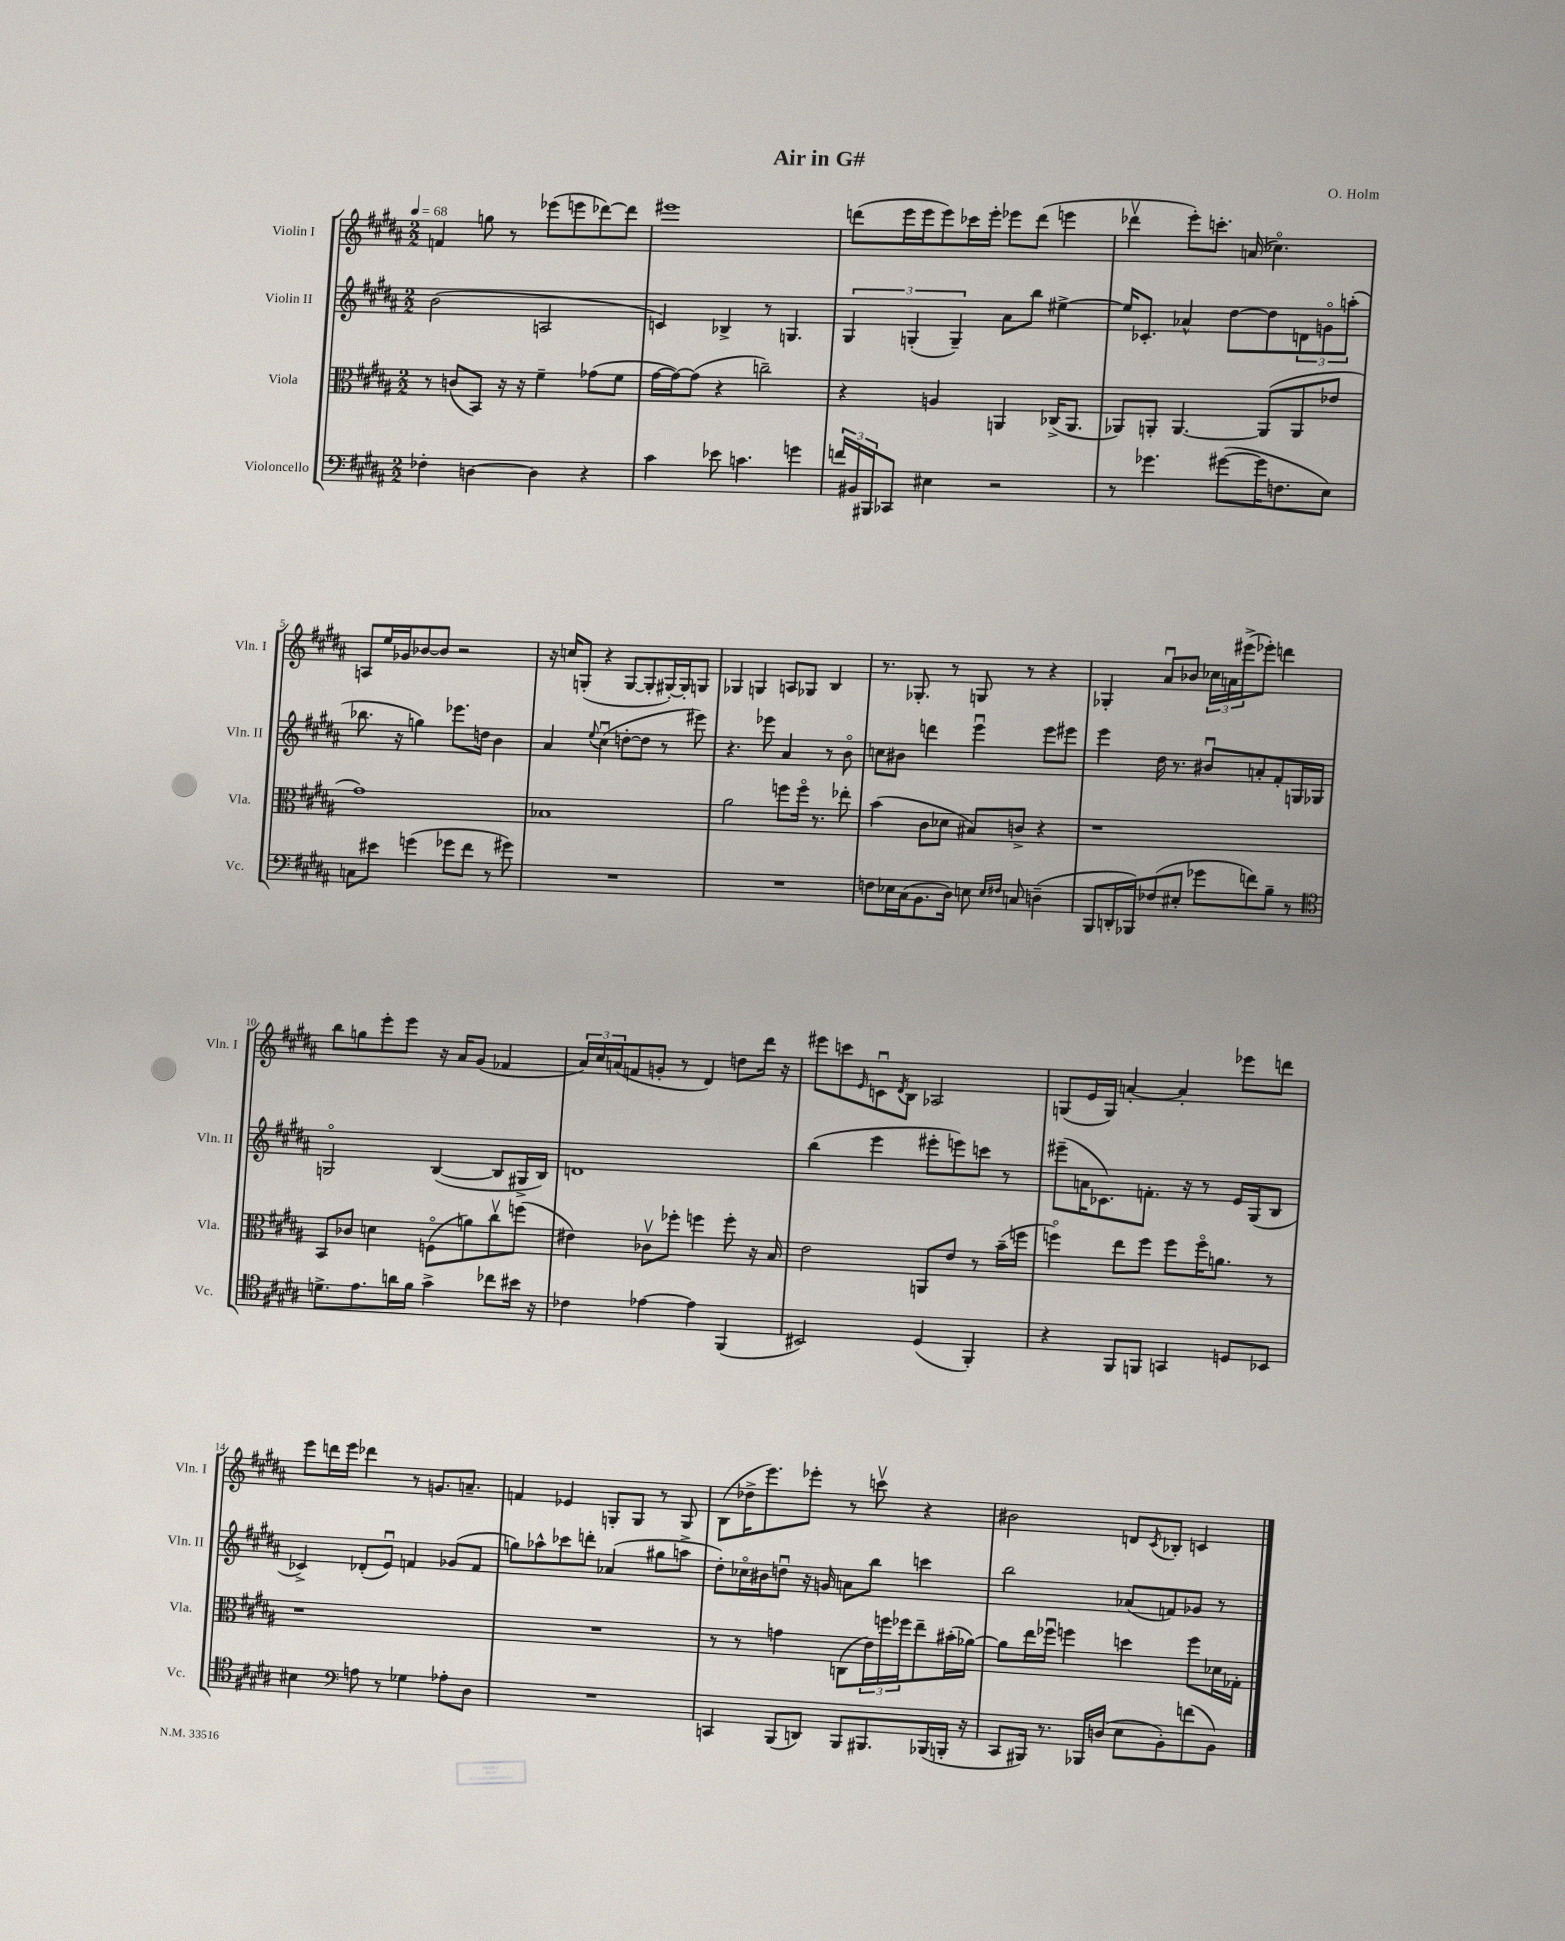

**kern	**kern	**kern	**kern
*part4	*part3	*part2	*part1
*staff4	*staff3	*staff2	*staff1
*I"Violoncello	*I"Viola	*I"Violin II	*I"Violin I
*I'Vc.	*I'Vla.	*I'Vln. II	*I'Vln. I
*clefF4	*clefC3	*clefG2	*clefG2
*k[f#c#g#d#a#]	*k[f#c#g#d#a#]	*k[f#c#g#d#a#]	*k[f#c#g#d#a#]
*M2/2	*M2/2	*M2/2	*M2/2
*MM68	*MM68	*MM68	*MM68
=1	=1	=1	=1
4F-X'\	8r	(2b\	4fn/
.	(8cn/L	.	.
[4Dn\	8BB/J)	.	8ggn\
.	16r	.	8r
.	16r	.	.
4D\]	4f#~\	2An/	(8eee-X\L
.	.	.	8eeen\
4r	(8g-X\L	.	[8ddd-X\)
.	8f#\J	.	8ddd-\J]
=2	=2	=2	=2
4c#\	[16g#\LL	4cn/)	1eee#X
.	16g#\J_)	.	.
.	(8g#\J]	.	.
8e-X\	4r	4B-X^/	.
4.cn\	.	.	.
.	2ccn~\)	8r	.
.	.	4.Gn/	.
4gn\	.	.	.
=3	=3	=3	=3
24fn/LL	4r	6G#/	(8dddn\L
24BB#X/	.	.	.
24BBB#X/J	.	.	.
8CC-X/J	.	.	16eee\L
.	.	(6Gn'/	.
.	.	.	16eee\J
4E#X\	4An/	.	8eee\)
.	.	6G~/)	.
.	.	.	16ccc-X\L
.	.	.	16eee'\JJ
2r	4AAn/	8a#\L	8eee-X\L
.	.	8bb\J	(8ddd\J
.	(16C-X^/KL	[4ee#X^\	4eeen\
.	8.AA/J	.	.
=4	=4	=4	=4
8r	8AA-X/L)	16ee#/KL]	4ddd-Xv\
.	.	8.c-X'/J	.
4.g-X\	8AAn'/J	.	.
.	[4.AA/	4a-X^^/	8eee'\L)
.	.	.	8.cccn'\J
([8g#X\L	.	[8dd#\L	.
.	.	.	(16an/
16g#\K]	(8AA/L]	8dd#\]	4.cc-X\)
8.Fn\	.	.	.
.	8AA/	12dn\	.
.	.	12gn\	.
8E\J)	8e-X/J	.	.
.	.	(12aan'\J	.
!!LO:LB:g=z
=5	=5	=5	=5
8Cn\L	1g#)	8.bb-X\	8An/L
8e#X\J	.	.	16ee/L
.	.	16r	16g-X/J
(4gn\	.	4ggn\)	[8b-X/
.	.	.	8b-/J]
8g-X\L	.	8.eee-X\L	2r
8f#\J	.	.	.
.	.	16ddn\Jk	.
8r	.	4b\	.
8g#X\)	.	.	.
=6	=6	=6	=6
1r	1B-X	4a#/	16r
.	.	.	16ccn/KL
.	.	.	(8Gn'/J
.	.	8qqee/	.
.	.	(4cc#u\	4r
.	.	[8ddn'\L	[8G/L
.	.	8dd\J]	8G'/]
.	.	8r	[16G#X'/L)
.	.	.	16G#'/J]
.	.	8eee#X\)	8Gn/J
=7	=7	=7	=7
1r	2a#\	4.r	4G-X/
.	.	.	4Gn/
.	.	8eee-X\	.
.	8ffn\L	4a#/	8An/L
.	16ff\Jk	.	8G-X/J
.	8.r	.	.
.	.	8r	4B/
.	8ee-X'\	8b\	.
=8	=8	=8	=8
8Fn\L	(4b\	8ccn\L	8.r
16E-X\L	.	8b#X\J	.
(16C#\J	.	.	8.G-X'/
8.BB\	8c#\L	4dddn\	.
.	8d-X\J	.	8r
16D#\Jk)	.	.	.
8En\	8B#X/L)	4eeeu\	8Gn/
16qqE/LL	.	.	.
16qqF#X/JJ	.	.	.
8Cn/	8cn^/J	.	8r
(4Dn~\	4r	8eee\L	4r
.	.	8eee#X\J	.
=9	=9	=9	=9
8BBB/L	1r	4eee\	4G-X'/
16DDn'/L	.	.	.
16BBB-X/J)	.	.	.
(8F-X/	.	16dd#\	8a#u/L
.	.	8.r	.
8E#X'/J	.	.	8b-X/J
8g-X\L	.	8b#Xu/L	24cc-X\LL
.	.	.	24an\
.	.	.	(24eee#X^\J
8fn\)	.	8an'/	8eee-X'\J)
8B~\J	.	8f#'/	4dddn\
8r	.	16Gn/L	.
.	.	16G-X/JJ	.
!!LO:LB:g=z
=10	=10	=10	=10
*clefC4	*	*	*
8.dn^\L	8BB/L	2Gn/	8bb\L
.	8c-X/J	.	8ggn\
8.e\	.	.	.
.	4dn\	.	8eee'\
16an\L	.	.	8eee\J
16f#\JJ	.	.	.
4g#^\	(8Fn\L	([4B/	16r
.	.	.	16a#/KL
.	8an\)	.	(8g#/J
8cc-X\L	8cc#v\	8B/L]	4f-X/
16b#X\Jk	(8ffn\J	16G#X^/L	.
16r	.	16B/JJ)	.
=11	=11	=11	=11
4c-X\	4e#X\)	1dn	24a#/LL)
.	.	.	24cc#/
.	.	.	(24an/J
.	.	.	8fn/
[4e-X\	8c-Xv\L	.	8gn'/J
.	8ff-X'\J	.	8r
4e-\]	4ffn\	.	4d#/)
(4FF#/	8ff'\	.	8ddn\L
.	16r	.	16ddd#\Jk
.	16B/	.	16r
=12	=12	=12	=12
2BB#X/)	2e\	(4bb\	8eee#X\L
.	.	.	8cccn\
.	.	.	16qqe/
.	.	4eee\	8cnu\
.	.	.	8qd#/
.	.	.	8B\J
(4D#/	8AAn/L	8eee#X'\L	2A-X/
.	8e/J	8eeen\)	.
4FF#'/)	8r	8cccn\J	.
.	(16b~\LL	8r	.
.	16ffn\JJ	.	.
=13	=13	=13	=13
4r	4ffn\)	(8eee#X~\L	(8Gn/L
.	.	16an\K	16e/L
.	.	8.c-X\)	16G/JJ)
8FF#/L	8ee\L	.	[4an'/
8FFn/J	8ff\J	8.fn'\J	.
4GGn/	8ff\L	.	4a'/]
.	.	16r	.
.	16ff\K	8r	.
.	8.an\J	.	.
8Dn/L	.	16e/LL	8eee-X\L
.	.	(16G#/J	.
8BB-X/J	8r	8B/J	8dddn\J
!!LO:LB:g=z
=14	=14	=14	=14
4B#X\	1r	4c-X^/)	8eee\L
.	.	.	16dddn\L
.	.	.	16eee\JJ
*clefF4	*	*	*
8An\	.	(8d-X'/L	4ddd-X\
8r	.	8eu/J)	.
4G-X\	.	4fn/	8r
.	.	.	8.gn/L
8A-X'\L	.	(8g-X/L	.
.	.	.	8.an~/J
8D#\J	.	8f/J	.
=15	=15	=15	=15
1r	1r	8ggn\L)	4fn/
.	.	8aa-X^^\	.
.	.	8ccc-X\	4e-X/
.	.	8dddn'\J	.
.	.	(4a-X/	8Gn'/L
.	.	.	8G/J
.	.	8gg#X\L	8r
.	.	8aan^\J	8G/
=16	=16	=16	=16
4CCn/	8r	8dd#'\L)	(8B\L
.	8r	16cc-X\L	16dd-X^\K
.	.	16b#X\J	8.eee\)
(8BBB/L	4gn\	8ddnu\J	.
8DDn/J)	.	16r	8eee-X'\J
.	.	16gn/	.
8BBB/L	(8Cn\L	8an\L	8r
8.BBB#X/	24e\L)	8bb\J	8cccnv\
.	24ffn\	.	.
.	24ff-X\J	.	.
.	8ee~\	4cccn\	4r
(16BBB-X/L	.	.	.
16BBBn'/JJ	(16b#X'\L	.	.
16r	[16a-X\JJ)	.	.
=17	=17	=17	=17
8CC#/L	8a-\L]	2bb\	2b#X\
16BBB#X/Jk)	16ee\L	.	.
8.r	16ff-Xu\JJ	.	.
.	4ffn\	.	.
16BBB-X/LL	.	.	.
(16Dn/JJ	.	.	.
8E\L	4ddn\	(8a-X/L	8dn/L
.	.	.	8qc#/
8BB'\)	.	8fn/)	8B-X'/J
(8fn\	8ff\L	8g-X/J	4cn/
8BB\J)	16d-X\L	8r	.
.	16G-X'\JJ	.	.
==	==	==	==
*-	*-	*-	*-
